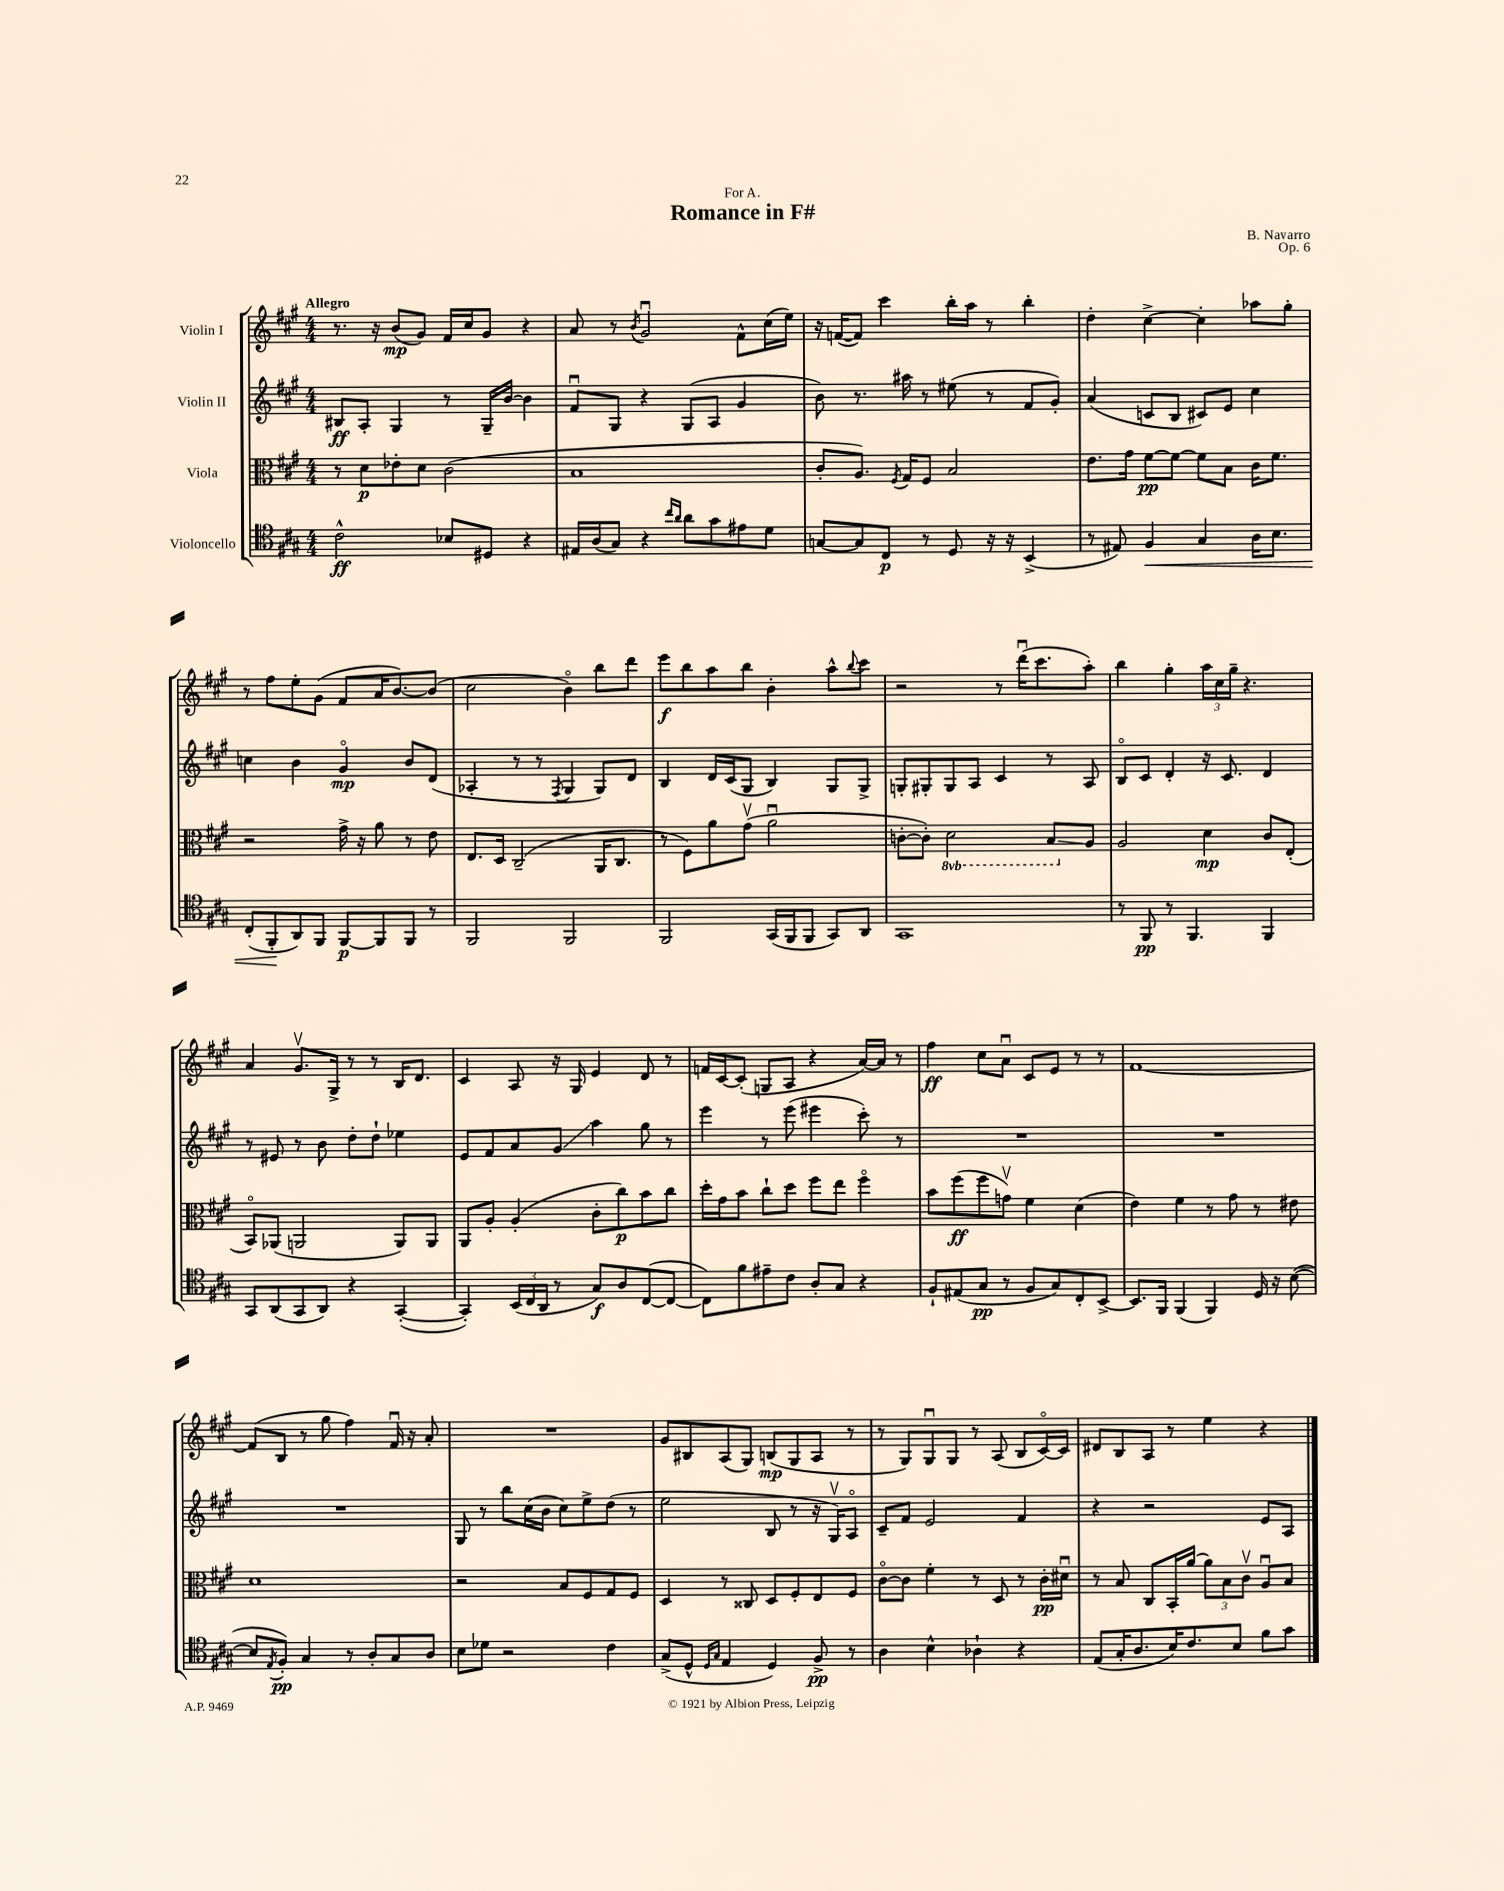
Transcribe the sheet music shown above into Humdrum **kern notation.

**kern	**kern	**kern	**kern
*staff4	*staff3	*staff2	*staff1
*clefC4	*clefC3	*clefG2	*clefG2
*k[f#c#g#]	*k[f#c#g#]	*k[f#c#g#]	*k[f#c#g#]
*M4/4	*M4/4	*M4/4	*M4/4
2c#^^\	8r	8B#/L	8.r
.	8d\L	8A'/J	.
.	.	.	16r
.	8e-'\	4G#/	(8b/L
.	8d\J	.	8g#/J)
8B-/L	(2c#\	8r	16f#/LL
.	.	.	16cc#/J
8D#/J	.	16G#~/LL	8g#/J
.	.	[16b/JJ	.
4r	.	4b\]	4r
=	=	=	=
16E#/LL	1B	8f#u/L	8a/
(16A/J	.	.	.
8G#/J)	.	8G#/J	8r
.	.	.	8qb/
4r	.	4r	2g#u/
16qqcc#/LL	.	.	.
16qqa/JJ	.	.	.
8a\L	.	(8G#/L	.
8g#\	.	8A/J	.
8e#\	.	4g#/	8f#^^\L
8d\J	.	.	(16cc#\L
.	.	.	16ee\JJ)
=	=	=	=
[8G/L	8c#'/L	8b\)	16r
.	.	.	([16f/LK
8G/]	8.A/J)	8.r	8f/]J)
8C#/J	.	.	4ccc#\
.	8qF#/	.	.
.	16G#/LK	16aa#\	.
8r	8F#/J	8r	.
8D/	2B/	(8ee#\	16bb'\LL
.	.	.	16aa\JJ
16r	.	8r	8r
16r	.	.	.
(4BB^/	.	8f#/L	4bb'\
.	.	8g#'/J)	.
=	=	=	=
8r	8.e\L	(4a/	4dd'\
8E#/)	.	.	.
.	16g#\Jk	.	.
4F#/	[8f#\L	8c/L	[4cc#^\
.	8f#\_J	8B/J	.
4G#/	8f#\]L	8c#/L)	4cc#'\]
.	8B\J	8e/J	.
16A\LK	16c#\LK	4cc#\	8aa-\L
8.B\J	8.f#\J	.	.
.	.	.	8gg#'\J
=	=	=	=
(8C#'/L	2r	4cc\	8r
8FF#'/	.	.	8ff#\L
8AA/)	.	4b\	8ee'\
8FF#/J	.	.	(8g#\J
[8FF#/L	16g#^\	4g#o/	8f#/L
.	16r	.	.
8FF#/]	8a\	.	16a/K
.	.	.	[8.b/)
8FF#/J	8r	8b/L	.
8r	8e\	(8d/J	(8b/]J
=	=	=	=
2FF#/	8.E/L	4A-'/	2cc#\
.	16D/Jk	.	.
.	(2C#~/	8r	.
.	.	8r	.
.	.	8qF#/	.
2FF#/	.	4G#/	4bo\)
.	16AA/LK	8G#/L)	8bb\L
.	8.C#/J	.	.
.	.	8d/J	8ddd\J
=	=	=	=
2FF#/	8r	4B/	8eee\L
.	8F#\L)	.	8bb\
.	8a\	16d/LL	8aa\
.	.	(16c#/J	.
.	(8g#v\J	8G#/J	8bb\J
(16GG#/LL	2au\	4B/)	4b'\
16FF#/J	.	.	.
8FF#/J	.	.	.
8GG#/L)	.	8G#/L	8aa^^\L
.	.	.	8qqbb/
8AA/J	.	8G#^/J	8ccc#\J
=	=	=	=
1GG#	[8c'\L	8G'/L	2r
.	8c'\]J)	8G#'/	.
.	2D\	8G#/	.
.	.	8A/J	.
.	.	4c#/	8r
.	.	.	(16dddu\LK
.	.	.	8.ccc#\
.	8BB/L	8r	.
.	8A/J	8A/	8aa'\J)
=	=	=	=
8r	2A/	8Bo/L	4bb\
8FF#/	.	8c#/J	.
8r	.	4d'/	4gg#'\
4.FF#/	.	.	.
.	4d\	16r	24aa\LL
.	.	.	24cc#\
.	.	8.c#/	.
.	.	.	24gg#~\JJ
.	.	.	4.r
4FF#/	8c#/L	4d/	.
.	(8E'/J	.	.
=	=	=	=
8GG#/L	8BBo/L)	8r	4a/
(8AA/	(8AA-/J	8e#/	.
8GG#/	2AA/	8r	8.g#v/L
8AA/J)	.	8b\	.
.	.	.	16G#^/Jk
4r	.	8dd'\L	8r
.	.	8dd`\J	8r
([4GG#'/	8AA/L)	4ee-\	16B/LK
.	.	.	8.d/J
.	8AA/J	.	.
=	=	=	=
4GG#'/])	8AA/L	8e/L	4c#/
.	8A'/J	8f#/	.
(24BB/LL	(4A'/	8a/	8A/
24C#/	.	.	.
24AA/JJ	.	.	.
8r	.	8g#/J	16r
.	.	.	16G#/
8G#/L)	8c#'\L	4aa\	4e/
8A/	8cc#\)	.	.
([8C#/	8b\	8gg#\	8d/
8C#/_J	8cc#\J	8r	8r
=	=	=	=
8C#\]L)	16dd'\LL	4eee\	16f/LL
.	16g#\J	.	[16c#/J
8f#\	8b\J	.	(8c#'/]J
8e#~\	8cc#`\L	8r	8G/L
8c#\J	8dd\J	(8eee\	8A/J
8A'/L	8ff#\L	4eee#\	4r
8G#/J	8ee\J	.	.
4r	4ff#o\	8ccc#'\)	[16a/LL)
.	.	.	16a/]JJ
.	.	8r	8r
=	=	=	=
8F#`/L	8b\L	1r	4ff#\
(8E#/	(8ff#\	.	.
8G#/J	8ff#\	.	8cc#\L
8r	8gv\J)	.	8au\J
8F#/L	4f#\	.	8c#/L
8G#/)	.	.	8e/J
8C#'/	(4d\	.	8r
[8BB^/J	.	.	8r
=	=	=	=
8.BB/]L	4e\)	1r	[1f#
16FF#/Jk	.	.	.
(4FF#/	4f#\	.	.
4FF#/)	8r	.	.
.	8g#\	.	.
16D/	8r	.	.
16r	.	.	.
([8B\	8e#\	.	.
=	=	=	=
8B/]L	1d	1r	(8f#/]L
8qE/	.	.	.
8F#'/J)	.	.	8B/J
4G#/	.	.	8r
.	.	.	8gg#\
8r	.	.	4ff#\)
8A'/L	.	.	.
8G#/	.	.	16f#u/
.	.	.	16r
8A/J	.	.	8a'/
=	=	=	=
8B\L	2r	8G#/	1r
8d-\J	.	8r	.
2r	.	8bb\L	.
.	.	(16cc#\L	.
.	.	16b\JJ	.
.	8B/L	8cc#\L)	.
.	8F#/	8ee^\	.
4c#\	8G#/	(8dd\J	.
.	8F#/J	8r	.
=	=	=	=
(8G#^/L	4D/	2ee\	8g#/L
8D^^/J	.	.	8B#/
16qqD/LL	.	.	.
16qqG#/JJ	.	.	.
4E/	8r	.	(8A/
.	8C##/	.	8G#/J)
4D/)	8D/L	8B/	(8B/L
.	8F#'/	8r	8G#/
8F#^/	8E/	16r	8A/J
.	.	16G#v/LK)	.
8r	8F#/J	8Ao/J	8r
=	=	=	=
4A\	[8c#o\L	8c#~/L	8r
.	8c#\]J	8f#/J	8G#/L)
4B^^\	4f#'\	2e/	8G#u/
.	.	.	8G#/J
4A-`\	8r	.	8r
.	8D/	.	(8A/
4r	8r	4f#/	8B/L
.	16c#'\LL	.	[16c#o/L)
.	16d#u\JJ	.	16c#/]JJ
=	=	=	=
(8E/L	8r	4r	8d#/L
16G#'/K	8B/	.	8B/
8.A/	.	.	.
.	8C#/L	2r	8A/J
16B/K)	16BB'/L	.	8r
8.c#/	(16a/JJ	.	.
.	12a\L)	.	4ee\
.	12B\	.	.
8B/J	.	.	.
.	12c#v\J	.	.
8f#\L	8Au/L	8e/L	4r
8g#\J	8B/J	8A/J	.
==	==	==	==
*-	*-	*-	*-
